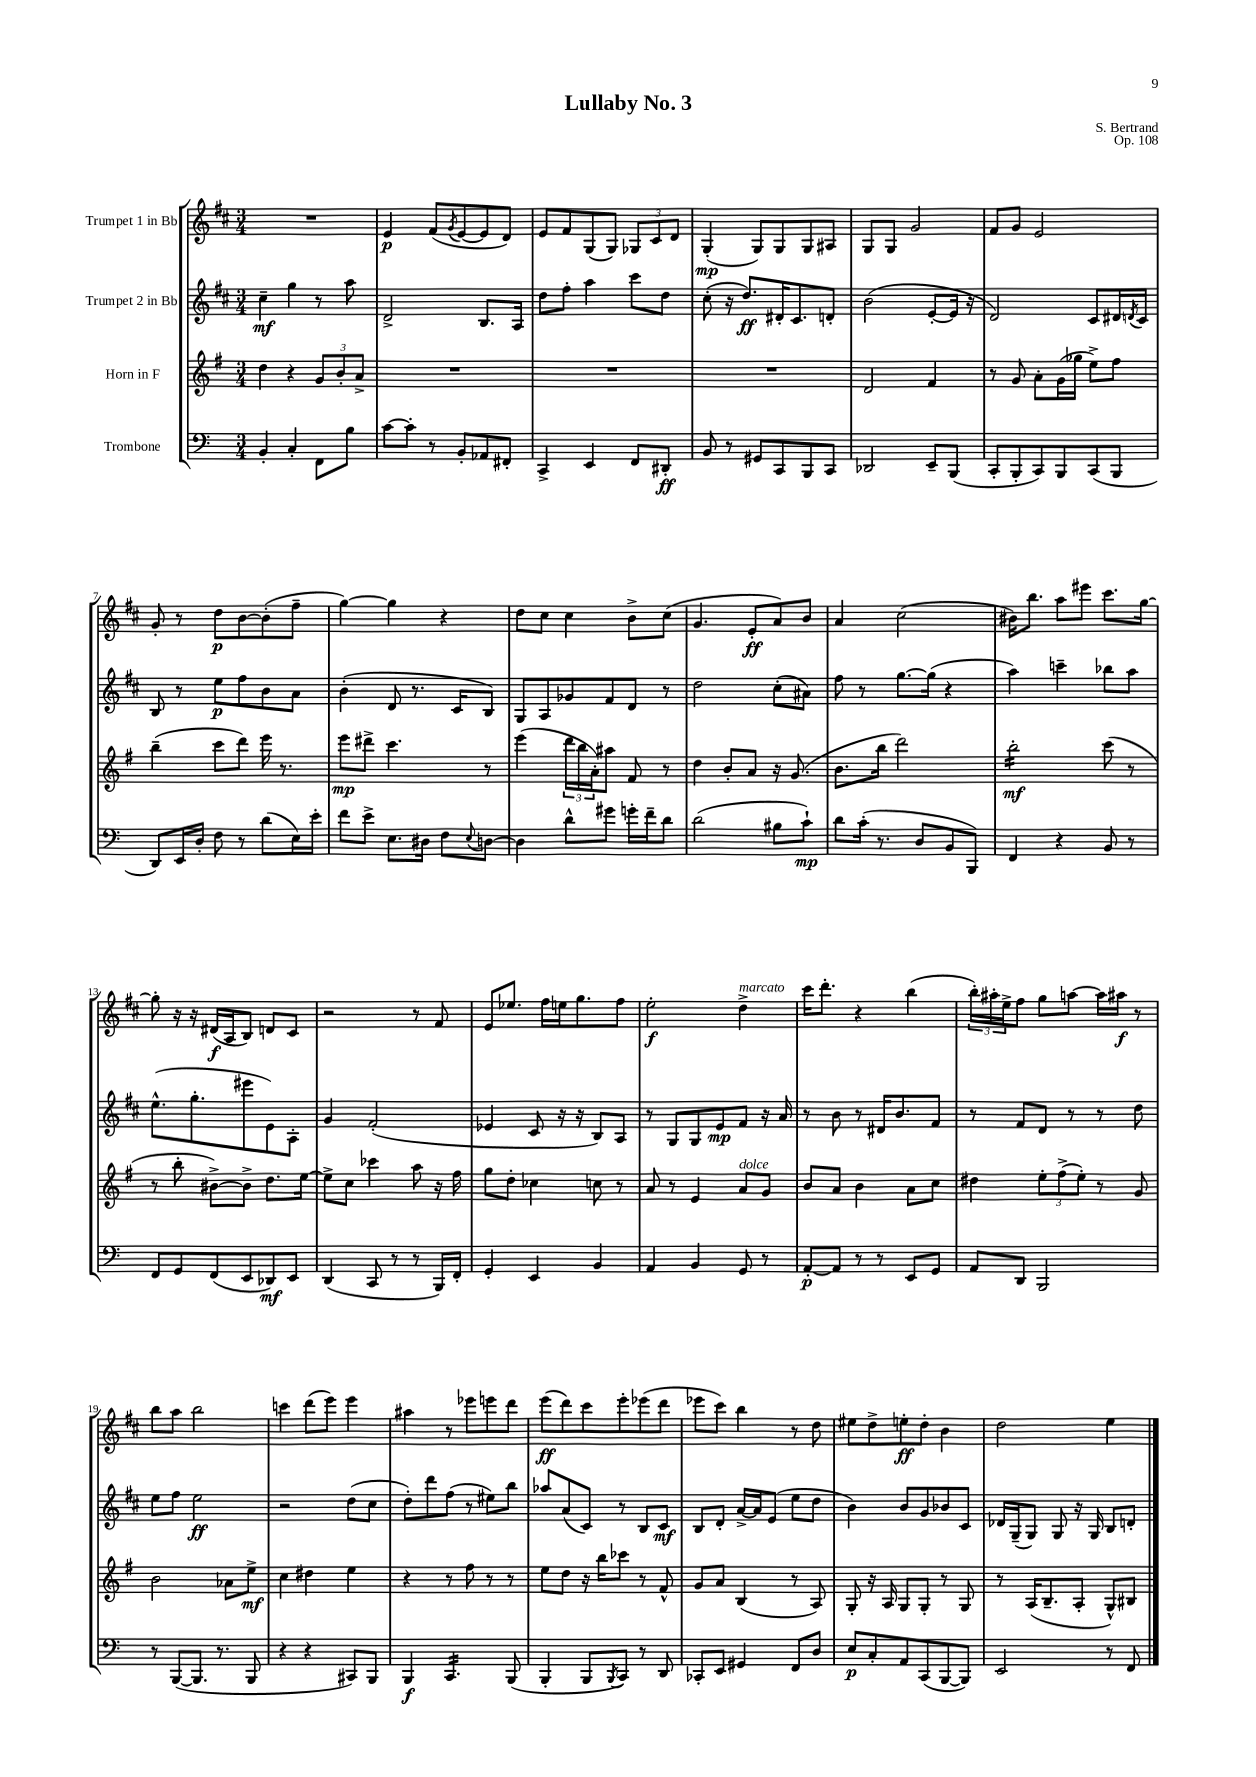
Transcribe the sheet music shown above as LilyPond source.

\header { title = "Lullaby No. 3" composer = "S. Bertrand" opus = "Op. 108" }
<<
\new StaffGroup <<
\new Staff = "s0" \with { instrumentName = "Trumpet 1 in Bb" } {
    \clef treble \key d \major \numericTimeSignature \time 3/4
    R2. |
    e'4\p fis'8( \acciaccatura { g'8 } e'8~ e'8 d'8) |
    e'8 fis'8 g8( g8) \tuplet 3/2 { ges8 cis'8 d'8 } |
    g4-.\mp( g8) g8 g8 ais8 |
    g8 g8 g'2 |
    fis'8 g'8 e'2 |
    g'8-. r8 d''8\p b'8~ b'8-.( fis''8-- |
    g''4~) g''4 r4 |
    d''8 cis''8 cis''4 b'8-> cis''8( |
    g'4. e'8-.\ff a'8) b'8 |
    a'4 cis''2( |
    bis'16) b''8. a''8 eis'''8 cis'''8. g''16~ |
    g''8-. r16 r16 dis'16\f( a16 b8) d'8 cis'8 |
    r2 r8 fis'8 |
    e'8 ees''8. fis''16 e''16 g''8. fis''8 |
    e''2-.\f d''4->^\markup { \italic "marcato" } |
    cis'''16 d'''8.-. r4 b''4( |
    \tuplet 3/2 { b''16-.) ais''16-. e''16-> } fis''8 g''8 a''8~ a''16 ais''16\f r8 |
    b''8 a''8 b''2 |
    c'''4 d'''8( e'''8) e'''4 |
    ais''4 r8 ees'''8 e'''8 d'''8 |
    e'''8\ff( d'''8) cis'''8 e'''8-. ees'''8( d'''8 |
    ees'''8 cis'''8) b''4 r8 d''8 |
    eis''8 d''8-> e''8-.\ff d''8-. b'4 |
    d''2 e''4 \bar "|." |
}
\new Staff = "s1" \with { instrumentName = "Trumpet 2 in Bb" } {
    \clef treble \key d \major \numericTimeSignature \time 3/4
    cis''4--\mf g''4 r8 a''8 |
    d'2-> b8. a16 |
    d''8 fis''8-. a''4 cis'''8 d''8 |
    cis''8-.( r16 d''8.\ff) dis'16-. cis'8. d'8-. |
    b'2( e'8~-. e'16 r16 |
    d'2) cis'8 dis'16 \acciaccatura { d'8 } cis'16 |
    b8 r8 e''8\p fis''8 b'8 a'8 |
    b'4-.( d'8 r8. cis'16 b8) |
    g8 a8 ges'8 fis'8 d'8 r8 |
    d''2 cis''8-.( ais'8) |
    fis''8 r8 g''8.~ g''16( r4 |
    a''4) c'''4-- bes''8 a''8 |
    e''8.-^( g''8.-. eis'''8 e'8) a8-. |
    g'4 fis'2-.( |
    ees'4 cis'8 r16 r16 b8) a8 |
    r8 g8 g8 e'8\mp fis'8 r16 a'16 |
    r8 b'8 r8 dis'16 b'8. fis'8 |
    r8 fis'8 d'8 r8 r8 d''8 |
    e''8 fis''8 e''2\ff |
    r2 d''8( cis''8 |
    d''8-.) d'''8 fis''8( r8 eis''8) b''8 |
    aes''8 a'8( cis'8) r8 b8 cis'8\mf |
    b8 d'8-. a'16~-> a'16 e'8( e''8 d''8 |
    b'4) b'8 g'8 bes'8 cis'8 |
    des'16 g16--( g8) g8 r16 g16 b8 d'8-. \bar "|." |
}
\new Staff = "s2" \with { instrumentName = "Horn in F" } {
    \clef treble \key g \major \numericTimeSignature \time 3/4
    d''4 r4 \tuplet 3/2 { g'8 b'8-. a'8-> } |
    R2. |
    R2. |
    R2. |
    d'2 fis'4 |
    r8 g'8 a'8-. g'16( ges''16 e''8->) fis''8 |
    b''4--( c'''8 d'''8) e'''16 r8. |
    e'''8\mp dis'''8-> c'''4. r8 |
    e'''4( \tuplet 3/2 { d'''16 b''16 a'16-.) } ais''8 fis'8 r8 |
    d''4 b'8-. a'8 r16 g'8.( |
    b'8. b''16 d'''2) |
    b''2:16-.\mf c'''8( r8 |
    r8 b''8-. bis'8~->) bis'8-> d''8. e''16~ |
    e''8-> c''8 ces'''4 a''8 r16 fis''16 |
    g''8 d''8-. ces''4 c''8 r8 |
    a'8 r8 e'4 a'8^\markup { \italic "dolce" } g'8 |
    b'8 a'8 b'4 a'8 c''8 |
    dis''4 \tuplet 3/2 { e''8-. fis''8->( e''8-.) } r8 g'8 |
    b'2 aes'8 e''8->\mf |
    c''4 dis''4 e''4 |
    r4 r8 fis''8 r8 r8 |
    e''8 d''8 r16 b''16 ces'''8 r8 fis'8-^ |
    g'8 a'8 b4( r8 a8) |
    g8-. r16 a16 g8 g8-. r8 g8 |
    r8 a16( b8.-- a8-. g8-^) bis8 \bar "|." |
}
\new Staff = "s3" \with { instrumentName = "Trombone" } {
    \clef bass \key c \major \numericTimeSignature \time 3/4
    b,4-. c4-. f,8 b8 |
    c'8~ c'8-. r8 b,8-. aes,8 fis,8-. |
    c,4-> e,4 f,8 dis,8-.\ff |
    b,8 r8 gis,8 c,8 b,,8 c,8 |
    des,2 e,8-- b,,8( |
    c,8-. b,,8-. c,8) b,,8 c,8( b,,8 |
    d,8) e,16 d16-. f8 r8 d'8( e16) e'16-. |
    f'8 e'8-> e8. dis16 f8 \appoggiatura { e8 } d8~ |
    d4 d'8-^ gis'8 g'16-. f'16-- d'8 |
    d'2( bis8 c'8-!\mp) |
    d'8 c'16-.( r8. d8 b,8 b,,8) |
    f,4 r4 b,8 r8 |
    f,8 g,8 f,8( e,8 des,8\mf) e,8 |
    d,4( c,8 r8 r8 b,,16) f,16-. |
    g,4-. e,4 b,4 |
    a,4 b,4 g,8 r8 |
    a,8~-.\p a,8 r8 r8 e,8 g,8 |
    a,8 d,8 b,,2 |
    r8 b,,8~( b,,8. r8. b,,8 |
    r4 r4 cis,8) b,,8 |
    b,,4\f c,4.:16 b,,8( |
    b,,4-. b,,8 \acciaccatura { b,,8 } c,8) r8 d,8 |
    ces,8-. e,8 gis,4 f,8 d8 |
    e8\p c8-. a,8 c,8( b,,8~ b,,8) |
    e,2 r8 f,8 \bar "|." |
}
>>
>>
